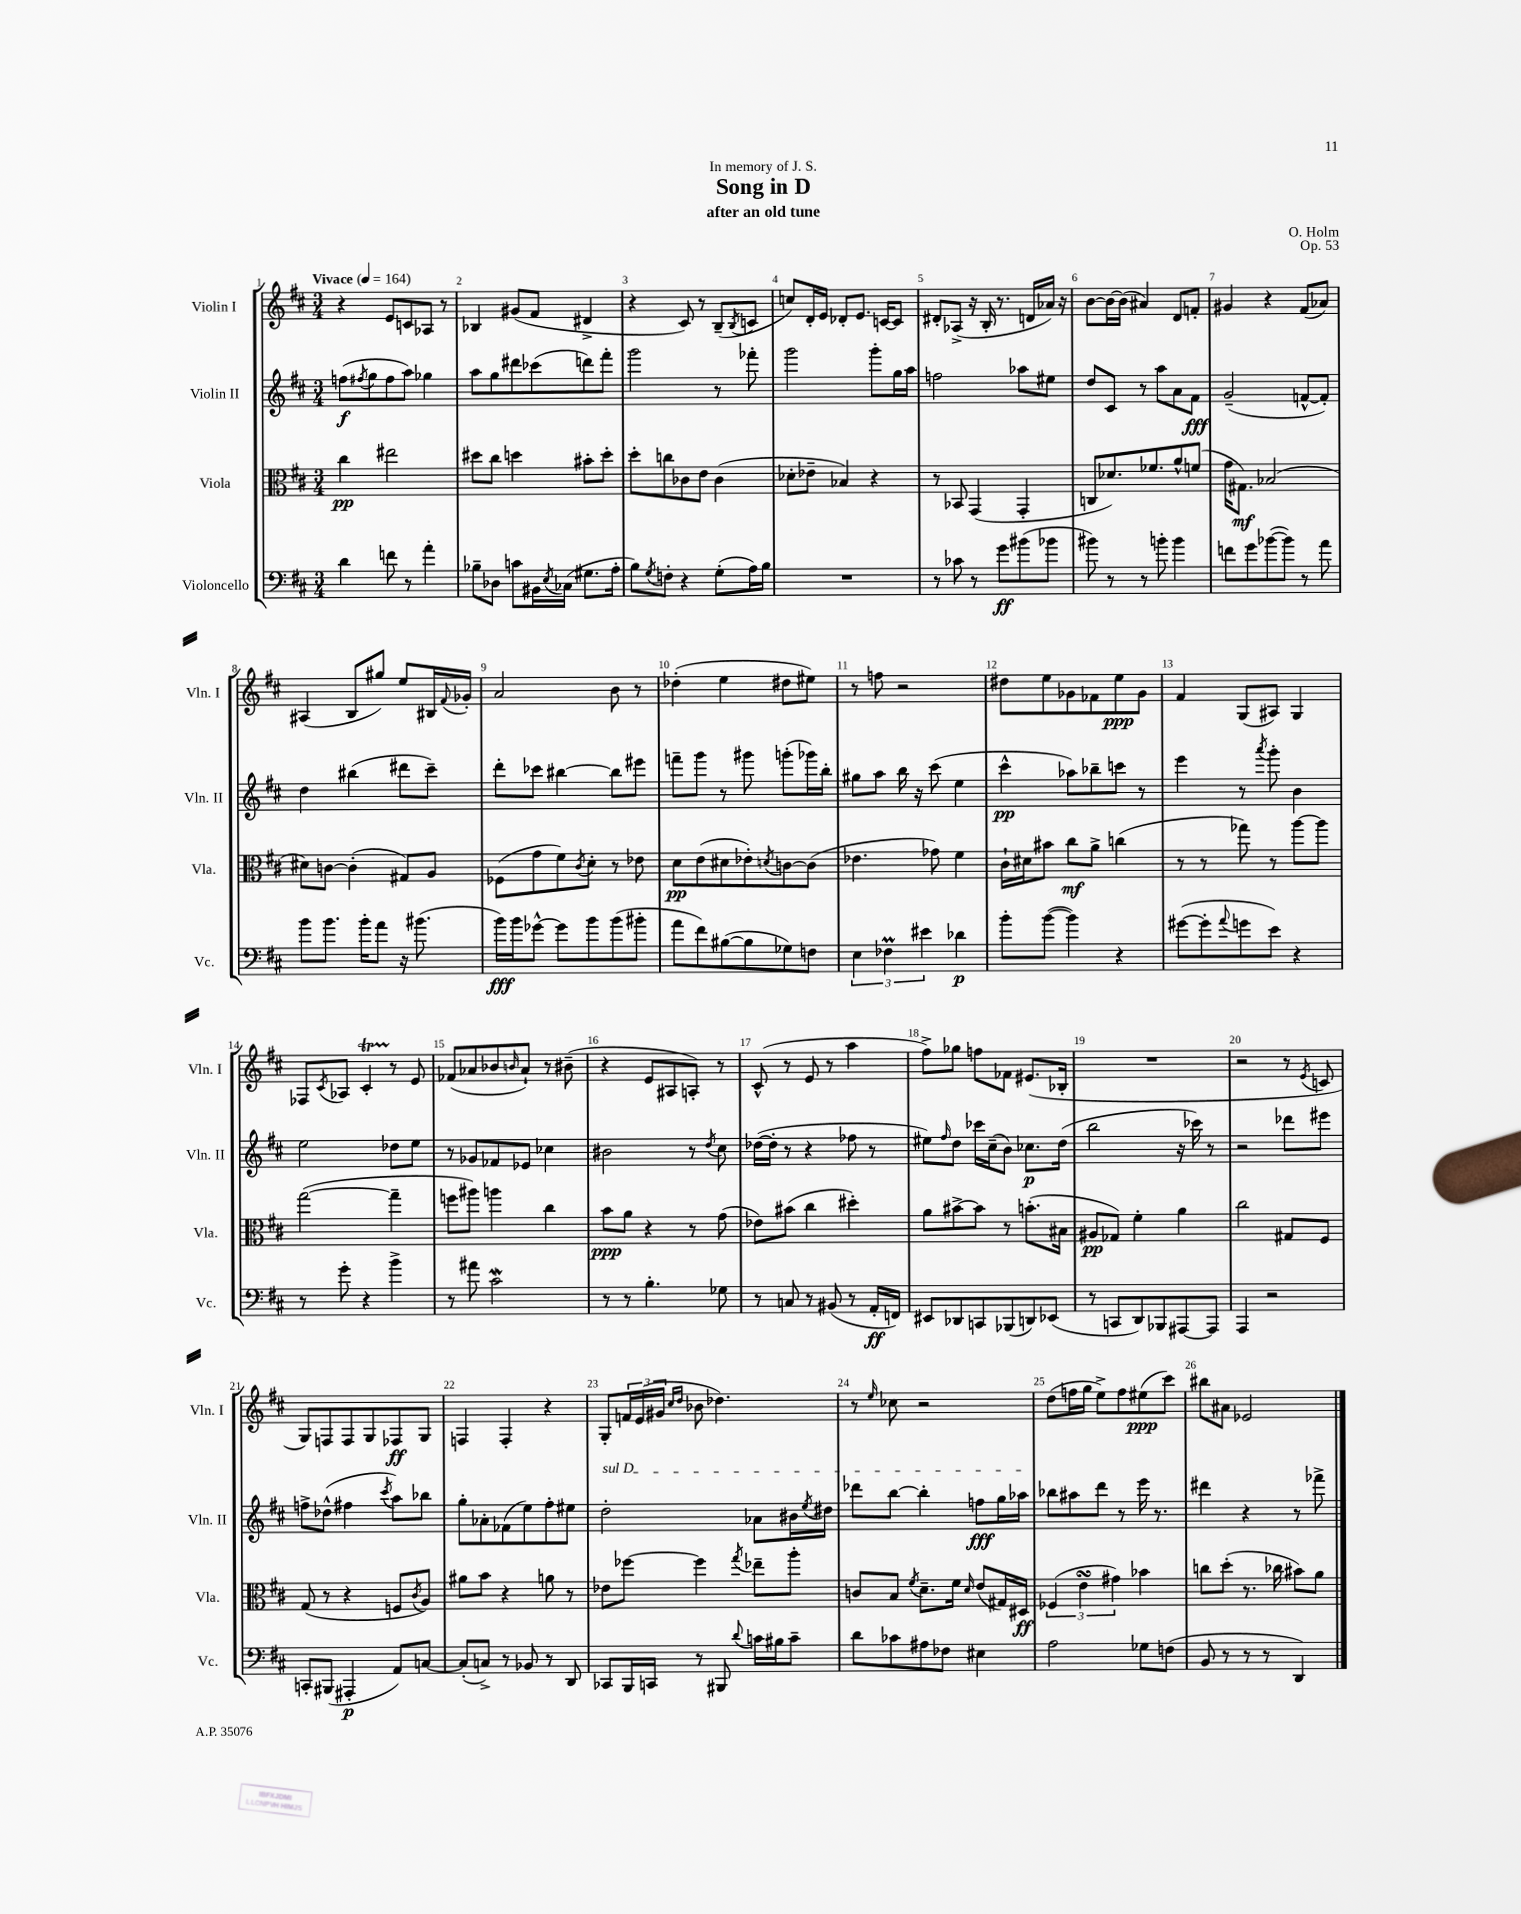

**kern	**dynam	**kern	**dynam	**kern	**dynam	**kern	**dynam
*part4	*part4	*part3	*part3	*part2	*part2	*part1	*part1
*staff4	*staff4	*staff3	*staff3	*staff2	*staff2	*staff1	*staff1
*I"Violoncello	*	*I"Viola	*	*I"Violin II	*	*I"Violin I	*
*I'Vc.	*	*I'Vla.	*	*I'Vln. II	*	*I'Vln. I	*
*clefF4	*	*clefC3	*	*clefG2	*	*clefG2	*
*k[f#c#]	*	*k[f#c#]	*	*k[f#c#]	*	*k[f#c#]	*
*M3/4	*	*M3/4	*	*M3/4	*	*M3/4	*
*MM164	*	*MM164	*	*MM164	*	*MM164	*
=1	=1	=1	=1	=1	=1	=1	=1
!	!	!	!	!	!	!LO:TX:a:B:t=Vivace	!
4d\	.	4cc#\	pp	(8ffn\L	f	4r	.
.	.	.	.	8qff#X/	.	.	.
.	.	.	.	8gg\	.	.	.
8fn\	.	2ee#X\	.	8ff#\	.	8e/L	.
8r	.	.	.	8aa\J)	.	8cn/	.
4a'\	.	.	.	4gg-X\	.	8A-X/J	.
.	.	.	.	.	.	8r	.
=2	=2	=2	=2	=2	=2	=2	=2
8B-X~\L	.	8dd#X\L	.	8aa\L	.	4B-X/	.
8D-X\J	.	8cc#\J	.	8gg\	.	.	.
8cn\L	.	4ddn\	.	8ddd#X\	.	(8g#X/L	.
16BB#X\L	.	.	.	(8ccc-X\	.	8f#/J	.
8qE/	.	.	.	.	.	.	.
(16C-X\JJ	.	.	.	.	.	.	.
8.G#X\L	.	8b#X'\L	.	8dddn\)	.	4d#X^/	.
.	.	8dd'\J	.	8fff#'\J	.	.	.
16A'\Jk	.	.	.	.	.	.	.
=3	=3	=3	=3	=3	=3	=3	=3
8B\L)	.	8dd'\L	.	2ggg\	.	4r	.
8qG/	.	.	.	.	.	.	.
8Fn'\J	.	8ccn\	.	.	.	.	.
4r	.	8c-X\	.	.	.	8c#/)	.
.	.	8e\J	.	.	.	8r	.
(8G'\L	.	(4c-\	.	8r	.	(8B~/L	.
.	.	.	.	.	.	8qB/	.
16A\L)	.	.	.	8fff-X'\	.	8cn/J	.
16B\JJ	.	.	.	.	.	.	.
=4	=4	=4	=4	=4	=4	=4	=4
2.r	.	8d-X'\L	.	2ggg\	.	8ccn/L)	.
.	.	8e-X~\J	.	.	.	16d'/L	.
.	.	.	.	.	.	16e/JJ	.
.	.	4B-X/)	.	.	.	8d-X'/L	.
.	.	.	.	.	.	8.e/J	.
.	.	4r	.	8ggg'\L	.	.	.
.	.	.	.	.	.	[16cn/KL	.
.	.	.	.	16gg\L	.	8c/J]	.
.	.	.	.	16aa\JJ	.	.	.
=5	=5	=5	=5	=5	=5	=5	=5
8r	.	8r	.	2ffn\	.	8d#X'/L	.
8c-X\	.	8BB-X/	.	.	.	(8A-X^/J	.
8r	.	(4GG/	.	.	.	16r	.
.	.	.	.	.	.	16B'/	.
8g\L	ff	.	.	.	.	8.r	.
(8b#X\	.	4GG'/	.	8aa-X\L	.	.	.
.	.	.	.	.	.	16dn/LL	.
8b-X\J	.	.	.	8ee#X\J	.	16a-X/JJ)	.
.	.	.	.	.	.	16r	.
=6	=6	=6	=6	=6	=6	=6	=6
8b#X\)	.	8Cn/L	.	8dd/L	.	[8b\L	.
8r	.	8.d-X/)	.	8c#/J	.	16b\L_	.
.	.	.	.	.	.	(16b\JJ]	.
8r	.	.	.	8r	.	4a#X/)	.
.	.	8.f-X/	.	.	.	.	.
8bn'\	.	.	.	8aa\L	.	.	.
4b\	.	8a^^/	.	8a\	.	8d/L	.
.	.	(8fn/J	.	8f#\J	fff	8fn'/J	.
=7	=7	=7	=7	=7	=7	=7	=7
8fn\L	.	16g\KL	.	(2g~/	.	4g#X/	.
.	.	8.G#X\J)	mf	.	.	.	.
8g\	.	.	.	.	.	.	.
([8b-X\	.	(2B-X/	.	.	.	4r	.
8b-\J])	.	.	.	.	.	.	.
8r	.	.	.	[8fn^^/L	.	(8f#/L	.
8a\	.	.	.	8f'/J])	.	8a-X/J)	.
!!LO:LB:g=z
=8	=8	=8	=8	=8	=8	=8	=8
8b\L	.	8d#X\L)	.	4dd\	.	(4A#X/	.
8.b\J	.	[8cn\J	.	.	.	.	.
.	.	(4c'\]	.	(4bb#X\	.	8B/L	.
16b'\KL	.	.	.	.	.	.	.
8a\J	.	.	.	.	.	8gg#X/J)	.
16r	.	8G#X/L)	.	8ddd#X\L	.	8ee/L	.
(8.b#X\	.	.	.	.	.	.	.
.	.	8A/J	.	8ccc#~\J)	.	16B#X/L	.
.	.	.	.	.	.	8qqf#/	.
.	.	.	.	.	.	16g-X'/JJ	.
=9	=9	=9	=9	=9	=9	=9	=9
16b\LL)	fff	(8F-X\L	.	8ddd'\L	.	2a/	.
16b\J	.	.	.	.	.	.	.
[8g-X^^\J	.	8g\	.	8ccc-X\J	.	.	.
8g-\L]	.	8f#\)	.	[4bb#X\	.	.	.
.	.	8qc#/	.	.	.	.	.
8b\	.	8d'\J	.	.	.	.	.
(8b\	.	8r	.	8bb#\L]	.	8b\	.
8b#X'\J	.	8e-X\	.	8eee#X\J	.	8r	.
=10	=10	=10	=10	=10	=10	=10	=10
8a\L	.	8d\L	pp	8fffn~\L	.	(4dd-X'\	.
8f#\)	.	(8e\	.	8ggg\J	.	.	.
([8B#X\	.	8d#X\	.	8r	.	4ee\	.
8B#\]	.	8e-X'\)	.	8ggg#X\	.	.	.
.	.	8qdn/	.	.	.	.	.
8G-X\)	.	[8cn\	.	(8gggn'\L	.	8dd#X\L	.
8Fn\J	.	(8c\J]	.	16ggg-X\L)	.	8ee#X\J)	.
.	.	.	.	16bb'\JJ	.	.	.
=11	=11	=11	=11	=11	=11	=11	=11
6E\	.	4.e-X\	.	8gg#X\L	.	8r	.
.	.	.	.	8aa\J	.	8ffn\	.
6F-XM\	.	.	.	.	.	.	.
.	.	.	.	16bb\	.	2r	.
.	.	.	.	16r	.	.	.
6e#X\	.	.	.	.	.	.	.
.	.	8g-X\)	.	(8ccc#\	.	.	.
4d-X\	p	4f#\	.	4ee\	.	.	.
=12	=12	=12	=12	=12	=12	=12	=12
8b'\L	.	16c#`\LL	.	4ccc#^^\	pp	8dd#X\L	.
.	.	16d#X\J	.	.	.	.	.
([8b\J	.	8b#X\J	.	.	.	8ee\	.
4b\])	.	8cc#\L	mf	8aa-X\L)	.	8g-X\	.
.	.	8a^\J	.	8bb-X~\	.	8f-X\	.
4r	.	(4ccn\	.	8cccn\J	.	8ee\	ppp
.	.	.	.	8r	.	8g-\J	.
=13	=13	=13	=13	=13	=13	=13	=13
([8g#X\L	.	8r	.	4eee\	.	4f#/	.
8g#'\]	.	8r	.	.	.	.	.
8qqa/	.	.	.	.	.	.	.
8gn\	.	8gg-X\)	.	8r	.	(8G/L	.
.	.	.	.	8qaaa/	.	.	.
8e\J)	.	8r	.	8ggg'\	.	8A#X/J)	.
4r	.	[8aa\L	.	4b\	.	4G/	.
.	.	8aa\J]	.	.	.	.	.
!!LO:LB:g=z
=14	=14	=14	=14	=14	=14	=14	=14
8r	.	([2gg\	.	2ee\	.	8F-X/L	.
.	.	.	.	.	.	8qc#/	.
8g'\	.	.	.	.	.	8A-X/J	.
4r	.	.	.	.	.	4c#t'/	.
4b^\	.	4gg~\]	.	8dd-X\L	.	8r	.
.	.	.	.	8ee\J	.	8e/	.
=15	=15	=15	=15	=15	=15	=15	=15
8r	.	8ffn\L	.	8r	.	(8f-X/L	.
8a#X\	.	8aa#X\J)	.	8g-X/L	.	8a-X/	.
2c#W\	.	4aan\	.	8f-X/	.	8b-X/	.
.	.	.	.	.	.	16qqbn/	.
.	.	.	.	8e-X/J	.	8a-`/J)	.
.	.	4cc#\	.	4cc-X\	.	8r	.
.	.	.	.	.	.	(8b#X~\	.
=16	=16	=16	=16	=16	=16	=16	=16
8r	.	8b\L	ppp	2b#X\	.	4r	.
8r	.	8a\J	.	.	.	.	.
4.B'\	.	4r	.	.	.	8e/L	.
.	.	.	.	.	.	8A#X/	.
.	.	8r	.	8r	.	8An'/J)	.
.	.	.	.	8qdd/	.	.	.
8G-X\	.	(8g\	.	8cc#\	.	8r	.
=17	=17	=17	=17	=17	=17	=17	=17
8r	.	8e-X\L)	.	([16dd-X\LL	.	(8c#^^/	.
.	.	.	.	16dd-'\JJ]	.	.	.
8Cn/	.	(8b#X\J	.	8r	.	8r	.
8r	.	4cc#\	.	4r	.	8e/	.
(8BB#X/	.	.	.	.	.	8r	.
8r	.	4dd#X'\)	.	8ff-X\	.	4aa\	.
16AA'/LL	ff	.	.	8r	.	.	.
16FFn/JJ)	.	.	.	.	.	.	.
=18	=18	=18	=18	=18	=18	=18	=18
8EE#X/L	.	8a\L	.	8ee#X\L)	.	8ff#^\L)	.
.	.	.	.	16qqff#/	.	.	.
8DD-X/	.	[8b#X^\	.	8dd\J	.	8gg-X\J	.
8CCn/	.	8b#\J]	.	16ccc-X\LL	.	8ffn\L	.
.	.	.	.	(16cc#~\J	.	.	.
(8BBB-X/	.	8r	.	8b\J)	.	8f-X\J	.
8DDn/)	.	(8.bn'\L	.	8.cc-X\L	p	(8.e#X/L	.
(8EE-X/J	.	.	.	.	.	.	.
.	.	16B#X\Jk	.	(16dd\Jk	.	16B-X'/Jk	.
=19	=19	=19	=19	=19	=19	=19	=19
8r	.	8A#X/L	pp	2bb\	.	2.r	.
8CCn/L	.	8G-X/J)	.	.	.	.	.
8DD/)	.	4f#'\	.	.	.	.	.
8BBB-X/	.	.	.	.	.	.	.
[8AAA#X/	.	4a\	.	16r	.	.	.
.	.	.	.	16ccc-X\)	.	.	.
8AAA#/J]	.	.	.	8r	.	.	.
=20	=20	=20	=20	=20	=20	=20	=20
4AAA/	.	2cc#\	.	2r	.	2r	.
2r	.	.	.	.	.	.	.
.	.	8G#X/L	.	8ddd-X\L	.	8r	.
.	.	.	.	.	.	8qe/	.
.	.	8F#/J	.	8eee#X\J	.	8cn/	.
!!LO:LB:g=z
=21	=21	=21	=21	=21	=21	=21	=21
8CCn'/L	.	(8G/	.	8ffn^\L	.	8G/L)	.
(8BBB#X/J	.	8r	.	(8dd-X^^\J	.	8Fn/	.
4AAA#X'/	p	4r	.	4ff#X\	.	8F/	.
.	.	.	.	.	.	8G/	.
.	.	.	.	8qccc#/	.	.	.
8AA/L)	.	8Fn/L	.	8aa\L)	.	8F-X/	ff
.	.	8qc#/	.	.	.	.	.
[8Cn/J	.	8A/J)	.	8bb-X\J	.	8G/J	.
=22	=22	=22	=22	=22	=22	=22	=22
(8C'/L]	.	8a#X\L	.	8gg'\L	.	4Fn/	.
8Cn^/J)	.	8b\J	.	8a-X'\	.	.	.
8r	.	4r	.	(8f-X\	.	4F'/	.
8BB-X/	.	.	.	8ee\)	.	.	.
8r	.	8an\	.	8ff#'\	.	4r	.
8DD/	.	8r	.	8ee#X\J	.	.	.
=23	=23	=23	=23	=23	=23	=23	=23
!	!	!	!	!LO:TX:a:i:t=sul D	!	!	!
8CC-X/L	.	8e-X\L	.	2dd'\	.	8G'/L	.
16BBB/L	.	[8ff-X\J	.	.	.	24fn/L	.
.	.	.	.	.	.	(24e/	.
16CCn/JJ	.	.	.	.	.	.	.
.	.	.	.	.	.	24g#X/JJ	.
.	.	.	.	.	.	16qqcc#/LL	.
.	.	.	.	.	.	16qqdd/JJ	.
8r	.	4ff-\]	.	.	.	8b-X\	.
8BBB#X/	.	.	.	.	.	4.dd-X\)	.
8qqd/	.	8qgg/	.	.	.	.	.
16cn\LL	.	8ee-X~\L	.	8a-X\L	.	.	.
16B#X\J	.	.	.	.	.	.	.
8c~\J	.	8aa'\J	.	16b#X\L	.	.	.
.	.	.	.	8qee/	.	.	.
.	.	.	.	16dd#X\JJ	.	.	.
=24	=24	=24	=24	=24	=24	=24	=24
8d\L	.	8cn/L	.	8ddd-X\L	.	8r	.
.	.	.	.	.	.	16qqee/	.
8c-X\	.	8B/J	.	[8bb\J	.	8cc-X\	.
.	.	8qf#/	.	.	.	.	.
8A#X\	.	8.d~\L	.	4bb'\]	.	2r	.
8F-X\J	.	.	.	.	.	.	.
.	.	16f#\Jk	.	.	.	.	.
.	.	16qqd/	.	.	.	.	.
4E#X\	.	(8e/L	.	8ffn\L	fff	.	.
.	.	16G#X/L)	.	16gg\L	.	.	.
.	.	16D#X/JJ	ff	16aa-X\JJ	.	.	.
=25	=25	=25	=25	=25	=25	=25	=25
2A\	.	(6F-X/	.	8bb-X\L	.	(8dd\L	.
.	.	.	.	8aa#X\	.	16ffn\L	.
.	.	6esSSS\	.	.	.	.	.
.	.	.	.	.	.	16gg\JJ	.
.	.	.	.	8ddd\J	.	8ee^\L)	.
.	.	6g#X\)	.	.	.	.	.
.	.	.	.	8r	.	8ff\	.
8G-X\L	.	4b-X\	.	16eee\	.	(8ee#X\	ppp
.	.	.	.	8.r	.	.	.
(8Fn\J	.	.	.	.	.	8ccc#\J)	.
=26	=26	=26	=26	=26	=26	=26	=26
8BB/	.	8ccn\L	.	4ddd#X\	.	8bb#X\L	.
8r	.	(8dd'\J	.	.	.	8a#X\J	.
8r	.	8.r	.	4r	.	2e-X/	.
8r	.	.	.	.	.	.	.
.	.	16cc-X\	.	.	.	.	.
4DD/)	.	8b#X\L)	.	8r	.	.	.
.	.	8a\J	.	8fff-X^\	.	.	.
==	==	==	==	==	==	==	==
*-	*-	*-	*-	*-	*-	*-	*-
